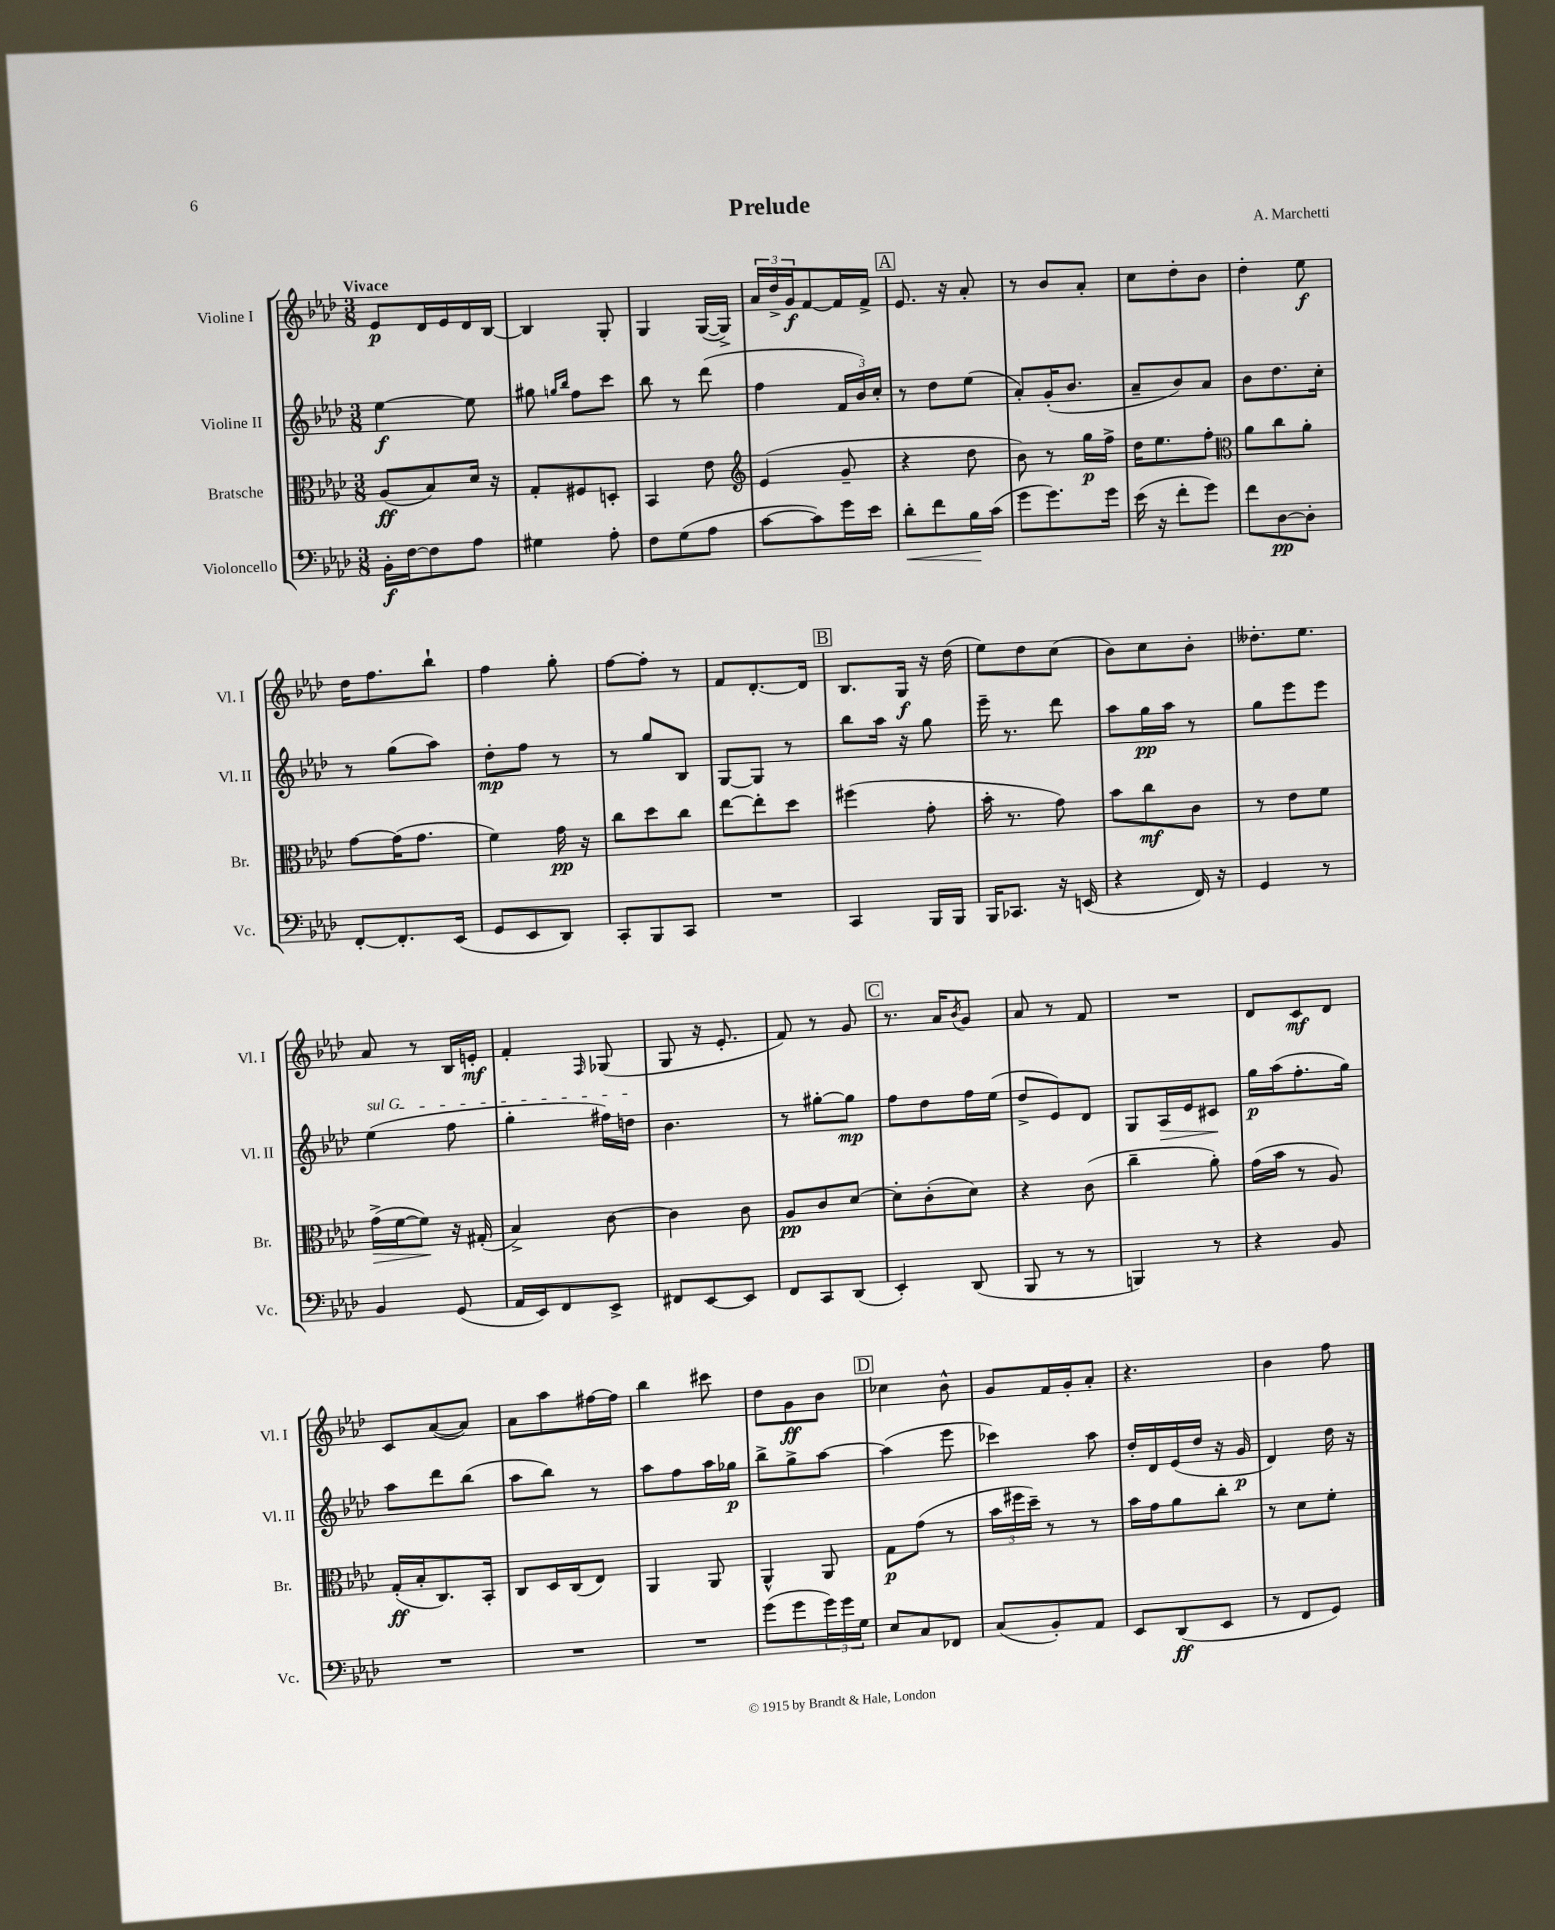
\header { title = "Prelude" composer = "A. Marchetti" }
<<
\new StaffGroup <<
\new Staff = "s0" \with { instrumentName = "Violine I" shortInstrumentName = "Vl. I" } {
    \clef treble \key aes \major \numericTimeSignature \time 3/8 \tempo "Vivace"
    ees'8\p des'16 ees'16 des'16 bes16~ |
    bes4 g8-. |
    g4 g16~( g16->) |
    \tuplet 3/2 { aes'16 des''16-> g'16\f } f'8~ f'16 f'16-> |
    \mark \markup { \box "A" } ees'8. r16 aes'8-. |
    r8 bes'8 aes'8-. |
    c''8 des''8-. bes'8 |
    des''4-. ees''8\f |
    des''16 f''8. bes''8-! |
    f''4 g''8-. |
    f''8~ f''8-. r8 |
    f'8 des'8.~-. des'16 |
    \mark \markup { \box "B" } bes8. g16\f r16 des''16( |
    ees''8) des''8 c''8( |
    bes'8) c''8 bes'8-. |
    deses''8.-. ees''8. |
    aes'8 r8 bes16 e'16-.\mf |
    f'4-. \grace { f16 } ges8( |
    g8 r16 ees'8.-. |
    f'8) r8 g'8 |
    \mark \markup { \box "C" } r8. aes'16 \acciaccatura { bes'8 } g'8 |
    aes'8 r8 f'8 |
    R4. |
    des'8 c'8\mf des'8 |
    c'8 aes'8~( aes'8) |
    aes'8 aes''8 fis''16~ fis''16 |
    bes''4 cis'''8 |
    des''8 g'8\ff bes'8 |
    \mark \markup { \box "D" } ces''4 bes'8-^ |
    g'8 f'16 g'16-. aes'8-. |
    r4. |
    bes'4 f''8 \bar "|." |
}
\new Staff = "s1" \with { instrumentName = "Violine II" shortInstrumentName = "Vl. II" } {
    \clef treble \key aes \major \numericTimeSignature \time 3/8
    ees''4~\f ees''8 |
    gis''8 \grace { g''16 bes''16 } f''8 c'''8 |
    bes''8 r8 des'''8( |
    f''4 \tuplet 3/2 { f'16 bes'16) c''16-. } |
    \mark \markup { \box "A" } r8 des''8 ees''8( |
    aes'8-.) g'16-.( bes'8. |
    aes'8-- bes'8) aes'8 |
    bes'8 des''8. c''16-. |
    r8 g''8( aes''8) |
    des''8-.\mp f''8 r8 |
    r8 g''8 bes8 |
    g8~ g8 r8 |
    \mark \markup { \box "B" } bes''8 aes''16 r16 g''8 |
    ees'''16-- r8. des'''8 |
    aes''8 g''16\pp aes''16 r8 |
    g''8 ees'''8 ees'''8 |
    \once \override TextSpanner.bound-details.left.text = \markup { \italic "sul G" } ees''4\startTextSpan( f''8 |
    g''4-. fis''16) d''16\stopTextSpan |
    bes'4. |
    r8 gis''8~-. gis''8\mp |
    \mark \markup { \box "C" } f''8 des''8 f''16 ees''16( |
    des''8-> ees'8) des'8 |
    g8 aes16\> ees'16 cis'8\! |
    g''16\p aes''16( f''8.-. g''16) |
    aes''8 des'''8 bes''8( |
    aes''8 bes''8) r8 |
    aes''8 f''8 aes''16 ges''16\p |
    bes''8-> g''8-> aes''8~ |
    \mark \markup { \box "D" } aes''4( ees'''8 |
    ces'''4) aes''8 |
    des''16-. des'16 ees'16( des''16 r16 g'16\p |
    des'4) des''16 r16 \bar "|." |
}
\new Staff = "s2" \with { instrumentName = "Bratsche" shortInstrumentName = "Br." } {
    \clef alto \key aes \major \numericTimeSignature \time 3/8
    aes8\ff( bes8) des'16 r16 |
    g8-. fis8 d8-. |
    bes,4 ees'8 |
    \clef treble ees'4( g'8-- |
    \mark \markup { \box "A" } r4 des''8 |
    bes'8) r8 g''16\p f''16-> |
    des''16 ees''8. f''8-. |
    \clef alto aes'8 c''8 aes'8-. |
    g'8~ g'16( g'8. |
    f'4) g'16\pp r16 |
    c''8 des''8 c''8 |
    ees''8~ ees''8-. des''8 |
    \mark \markup { \box "B" } fis''4( g'8-. |
    bes'16-. r8. g'8) |
    bes'8 c''8\mf c'8 |
    r8 ees'8 f'8 |
    g'16->\>( f'16~ f'8\!) r16 gis16-.( |
    bes4->) c'8~ |
    c'4 c'8 |
    aes8\pp c'8 des'8~ |
    \mark \markup { \box "C" } des'8-. c'8-.( des'8) |
    r4 c'8( |
    c''4-- aes'8-.) |
    g'16( bes'16 r8 aes8) |
    g16-.\ff( bes16-. c8.) bes,16-. |
    c8 des16 c16( ees8) |
    aes,4 aes,8 |
    aes,4-^ aes,8 |
    \mark \markup { \box "D" } g8\p g'8( r8 |
    \tuplet 3/2 { bes'16 fis''16 des''16--) } r8 r8 |
    bes'16 g'16 aes'8 c''8-. |
    r8 des'8 f'8-. \bar "|." |
}
\new Staff = "s3" \with { instrumentName = "Violoncello" shortInstrumentName = "Vc." } {
    \clef bass \key aes \major \numericTimeSignature \time 3/8
    bes,16-.\f f16~ f8 aes8 |
    gis4 aes8-. |
    f8 g8( aes8 |
    c'8~ c'8) g'16 ees'16 |
    \mark \markup { \box "A" } des'8-.\< f'8 bes16\! c'16( |
    g'8 g'8.) g'16 |
    ees'16( r16 f'8-. g'8) |
    f'8 des8~\pp des8-. |
    f,8~-. f,8.-. ees,16( |
    g,8 ees,8 des,8) |
    c,8-. bes,,8 c,8 |
    R4. |
    \mark \markup { \box "B" } c,4 bes,,16 bes,,16 |
    bes,,16 ces,8. r16 e,16( |
    r4 f,16) r16 |
    g,4 r8 |
    bes,4 g,8( |
    aes,16 ees,16) f,8 ees,8-> |
    fis,8 ees,8~ ees,8 |
    f,8 c,8 des,8( |
    \mark \markup { \box "C" } ees,4-.) des,8( |
    bes,,8 r8 r8 |
    b,,4) r8 |
    r4 bes,8 |
    R4. |
    R4. |
    R4. |
    g'8( g'8 \tuplet 3/2 { g'16) g'16 g16 } |
    \mark \markup { \box "D" } ees8 c8 fes,8 |
    c8( bes,8-.) aes,8 |
    ees,8 des,8\ff( ees,8 |
    r8 f,8 g,8) \bar "|." |
}
>>
>>
\layout { \context { \Score \remove "Bar_number_engraver" } }
